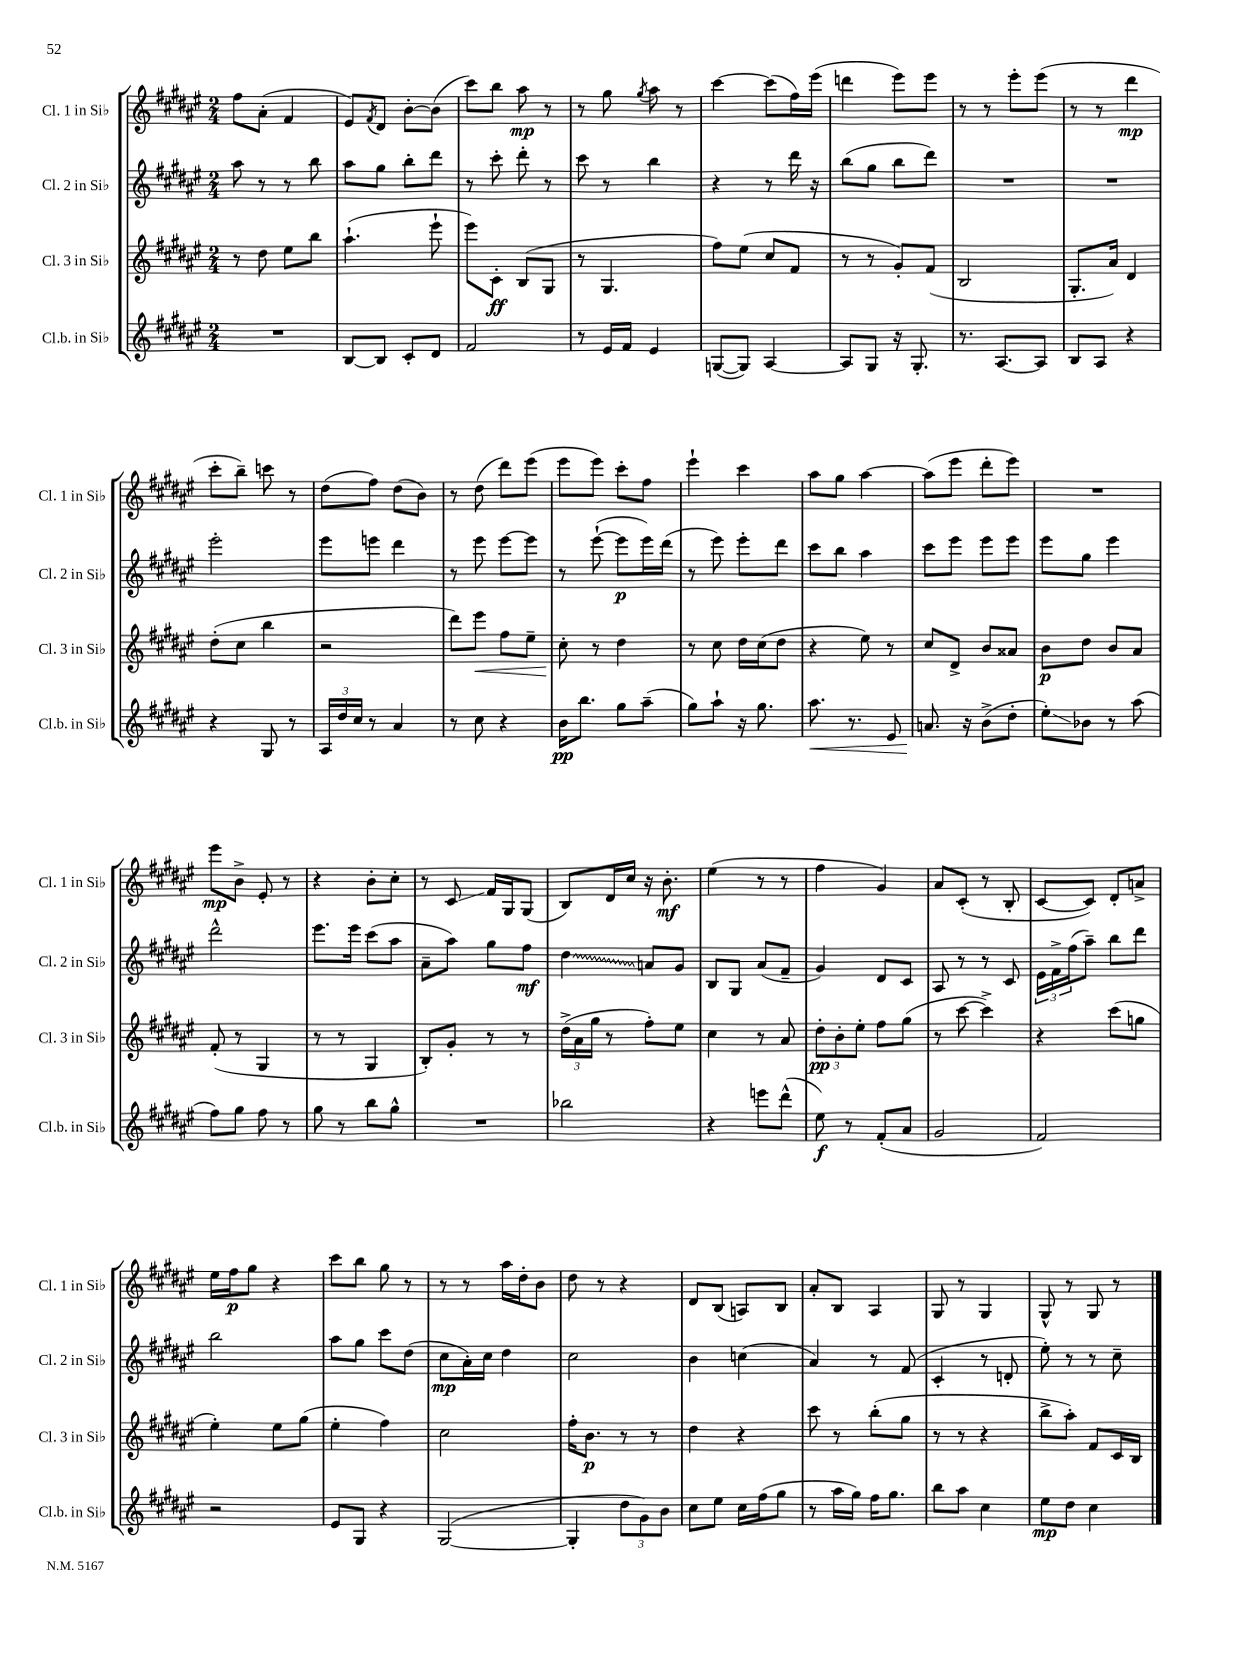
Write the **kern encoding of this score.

**kern	**kern	**kern	**kern
*staff4	*staff3	*staff2	*staff1
*clefG2	*clefG2	*clefG2	*clefG2
*k[f#c#g#d#a#e#]	*k[f#c#g#d#a#e#]	*k[f#c#g#d#a#e#]	*k[f#c#g#d#a#e#]
*M2/4	*M2/4	*M2/4	*M2/4
2r	8r	8aa#\	8ff#\L
.	8dd#\	8r	(8a#'\J
.	8ee#\L	8r	4f#/
.	8bb\J	8bb\	.
=	=	=	=
[8B/L	(4.aa#`\	8aa#\L	8e#/L)
.	.	.	8qf#/
8B/]J	.	8gg#\J	8d#/J
8c#'/L	.	8bb'\L	[8b'\L
8d#/J	8eee#`\	8ddd#\J	(8b\]J
=	=	=	=
2f#/	8eee#\L)	8r	8ccc#\L)
.	8c#'\J	8ccc#'\	8bb\J
.	(8B/L	8ddd#'\	8aa#\
.	8G#/J	8r	8r
=	=	=	=
8r	8r	8ccc#\	8r
16e#/LL	4.G#/	8r	8gg#\
16f#/JJ	.	.	.
.	.	.	8qgg#/
4e#/	.	4bb\	8aa#\
.	.	.	8r
=	=	=	=
([8G/L	8ff#\L)	4r	[4ccc#\
8G/]J)	(8ee#\J	.	.
[4A#/	8cc#/L	8r	(8ccc#\]L
.	8f#/J	16ddd#\	16ff#\L)
.	.	16r	(16eee#\JJ
=	=	=	=
8A#/]L	8r	(8bb\L	4ddd\
8G#/J	8r	8gg#\J	.
16r	8g#'/L)	8bb\L	8eee#\L)
8.G#'/	.	.	.
.	(8f#/J	8ddd#\J)	8eee#\J
=	=	=	=
8.r	2B/	2r	8r
.	.	.	8r
[8.A#/L	.	.	.
.	.	.	8eee#'\L
8A#/]J	.	.	(8eee#\J
=	=	=	=
8B/L	8.G#'/L	2r	8r
8A#/J	.	.	8r
.	16a#/Jk)	.	.
4r	4d#/	.	4ddd#\
=	=	=	=
4r	(8dd#'\L	2eee#'\	8ccc#'\L
.	8cc#\J	.	8bb~\J)
8G#/	4bb\	.	8ccc\
8r	.	.	8r
=	=	=	=
24A#/LL	2r	8eee#\L	(8dd#\L
24dd#/	.	.	.
24cc#/JJ	.	.	.
8r	.	8eee\J	8ff#\J)
4a#/	.	4ddd#\	(8dd#\L
.	.	.	8b\J)
=	=	=	=
8r	8ddd#\L)	8r	8r
8cc#\	8eee#\J	8eee#\	(8dd#\
4r	8ff#\L	[8eee#\L	8ddd#\L)
.	8ee#~\J	8eee#\]J	(8eee#\J
=	=	=	=
16b\LK	8cc#'\	8r	8eee#\L
8.bb\J	.	.	.
.	8r	([8eee#`\	8eee#\J)
8gg#\L	4dd#\	8eee#\]L	8ccc#'\L
(8aa#~\J	.	16eee#\L)	8ff#\J
.	.	(16ddd#\JJ	.
=	=	=	=
8gg#\L)	8r	8r	4eee#`\
8aa#`\J	8cc#\	8eee#\)	.
16r	16dd#\LL	8eee#'\L	4ccc#\
8.gg#\	(16cc#\J	.	.
.	8dd#\J	8ddd#\J	.
=	=	=	=
8.aa#\	4r	8ccc#\L	8aa#\L
.	.	8bb\J	8gg#\J
8.r	.	.	.
.	8ee#\)	4aa#\	[4aa#\
8e#/	8r	.	.
=	=	=	=
8.a/	8cc#/L	8ccc#\L	(8aa#\]L
.	8d#^/J	8eee#\J	8eee#\J
16r	.	.	.
(8b^\L	8b/L	8eee#\L	8ddd#'\L
8dd#'\J	8a##/J	8eee#\J	8eee#\J)
=	=	=	=
8ee#'\L)	8b\L	8eee#\L	2r
8b-\J	8dd#\J	8gg#\J	.
8r	8b/L	4eee#\	.
(8aa#\	8a#/J	.	.
=	=	=	=
8ff#\L)	(8f#'/	2ddd#^^\	8eee#\L
8gg#\J	8r	.	8b^\J
8ff#\	4G#/	.	8e#'/
8r	.	.	8r
=	=	=	=
8gg#\	8r	8.eee#\L	4r
8r	8r	.	.
.	.	16eee#\Jk	.
8bb\L	4G#/	(8ccc#\L	8b'\L
8gg#^^\J	.	8aa#\J	8cc#'\J
=	=	=	=
2r	8B'/L)	8a#~\L	8r
.	8g#'/J	8aa#\J)	8c#/
.	8r	8gg#\L	16f#/LL
.	.	.	16G#/J
.	8r	8ff#\J	(8G#/J
=	=	=	=
2bb-\	(24dd#^\LL	4dd#\	8B/L)
.	24a#\	.	.
.	24gg#\JJ	.	.
.	8r	.	16d#/L
.	.	.	16cc#/JJ
.	8ff#'\L)	8a/L	16r
.	.	.	8.b'\
.	8ee#\J	8g#/J	.
=	=	=	=
4r	4cc#\	8B/L	(4ee#\
.	.	8G#/J	.
8eee\L	8r	(8a#/L	8r
(8ddd#^^\J	8a#/	8f#~/J	8r
=	=	=	=
8ee#\)	12dd#'\L	4g#/)	4ff#\
.	12b'\	.	.
8r	.	.	.
.	12ee#'\J	.	.
(8f#'/L	8ff#\L	8d#/L	4g#/)
8a#/J	(8gg#\J	8c#/J	.
=	=	=	=
2g#/	8r	8A#/	8a#/L
.	[8ccc#\	8r	(8c#'/J
.	4ccc#^\])	8r	8r
.	.	8c#/	8B'/
=	=	=	=
2f#/)	4r	24e#\LL	[8c#/L
.	.	24f#^\	.
.	.	(24ff#\J	.
.	.	8aa#~\J)	8c#/]J)
.	(8ccc#\L	8bb\L	8d#'/L
.	8gg\J	8ddd#\J	8a^/J
=	=	=	=
2r	4ee#'\)	2bb\	16ee#\LL
.	.	.	16ff#\J
.	.	.	8gg#\J
.	8ee#\L	.	4r
.	(8gg#\J	.	.
=	=	=	=
8e#/L	4ee#'\	8aa#\L	8ccc#\L
8G#/J	.	8gg#\J	8bb\J
4r	4ff#\)	8ccc#\L	8gg#\
.	.	(8dd#\J	8r
=	=	=	=
([2G#/	2cc#\	8cc#\L	8r
.	.	16a#'\L)	8r
.	.	16cc#\JJ	.
.	.	4dd#\	16aa#\LL
.	.	.	16dd#'\J
.	.	.	8b\J
=	=	=	=
4G#'/]	16ff#'\LK	2cc#\	8dd#\
.	8.b\J	.	.
.	.	.	8r
12dd#\L	8r	.	4r
12g#\)	.	.	.
.	8r	.	.
12b\J	.	.	.
=	=	=	=
8cc#\L	4dd#\	4b\	8d#/L
8ee#\J	.	.	(8B/J
16cc#\LL	4r	(4cc\	8A/L)
(16ff#\J	.	.	.
8gg#\J	.	.	8B/J
=	=	=	=
8r	8ccc#\	4a#/)	8a#'/L
16aa#\LL	8r	.	8B/J
16gg#\JJ)	.	.	.
16ff#\LK	(8bb'\L	8r	4A#/
8.gg#\J	.	.	.
.	8gg#\J	(8f#/	.
=	=	=	=
8bb\L	8r	4c#'/	8G#/
8aa#\J	8r	.	8r
4cc#\	4r	8r	4G#/
.	.	8d'/	.
=	=	=	=
8ee#\L	8bb^\L	8ee#'\)	8G#^^/
8dd#\J	8aa#'\J)	8r	8r
4cc#\	8f#/L	8r	8G#/
.	16c#/L	8cc#~\	8r
.	16B/JJ	.	.
==	==	==	==
*-	*-	*-	*-
